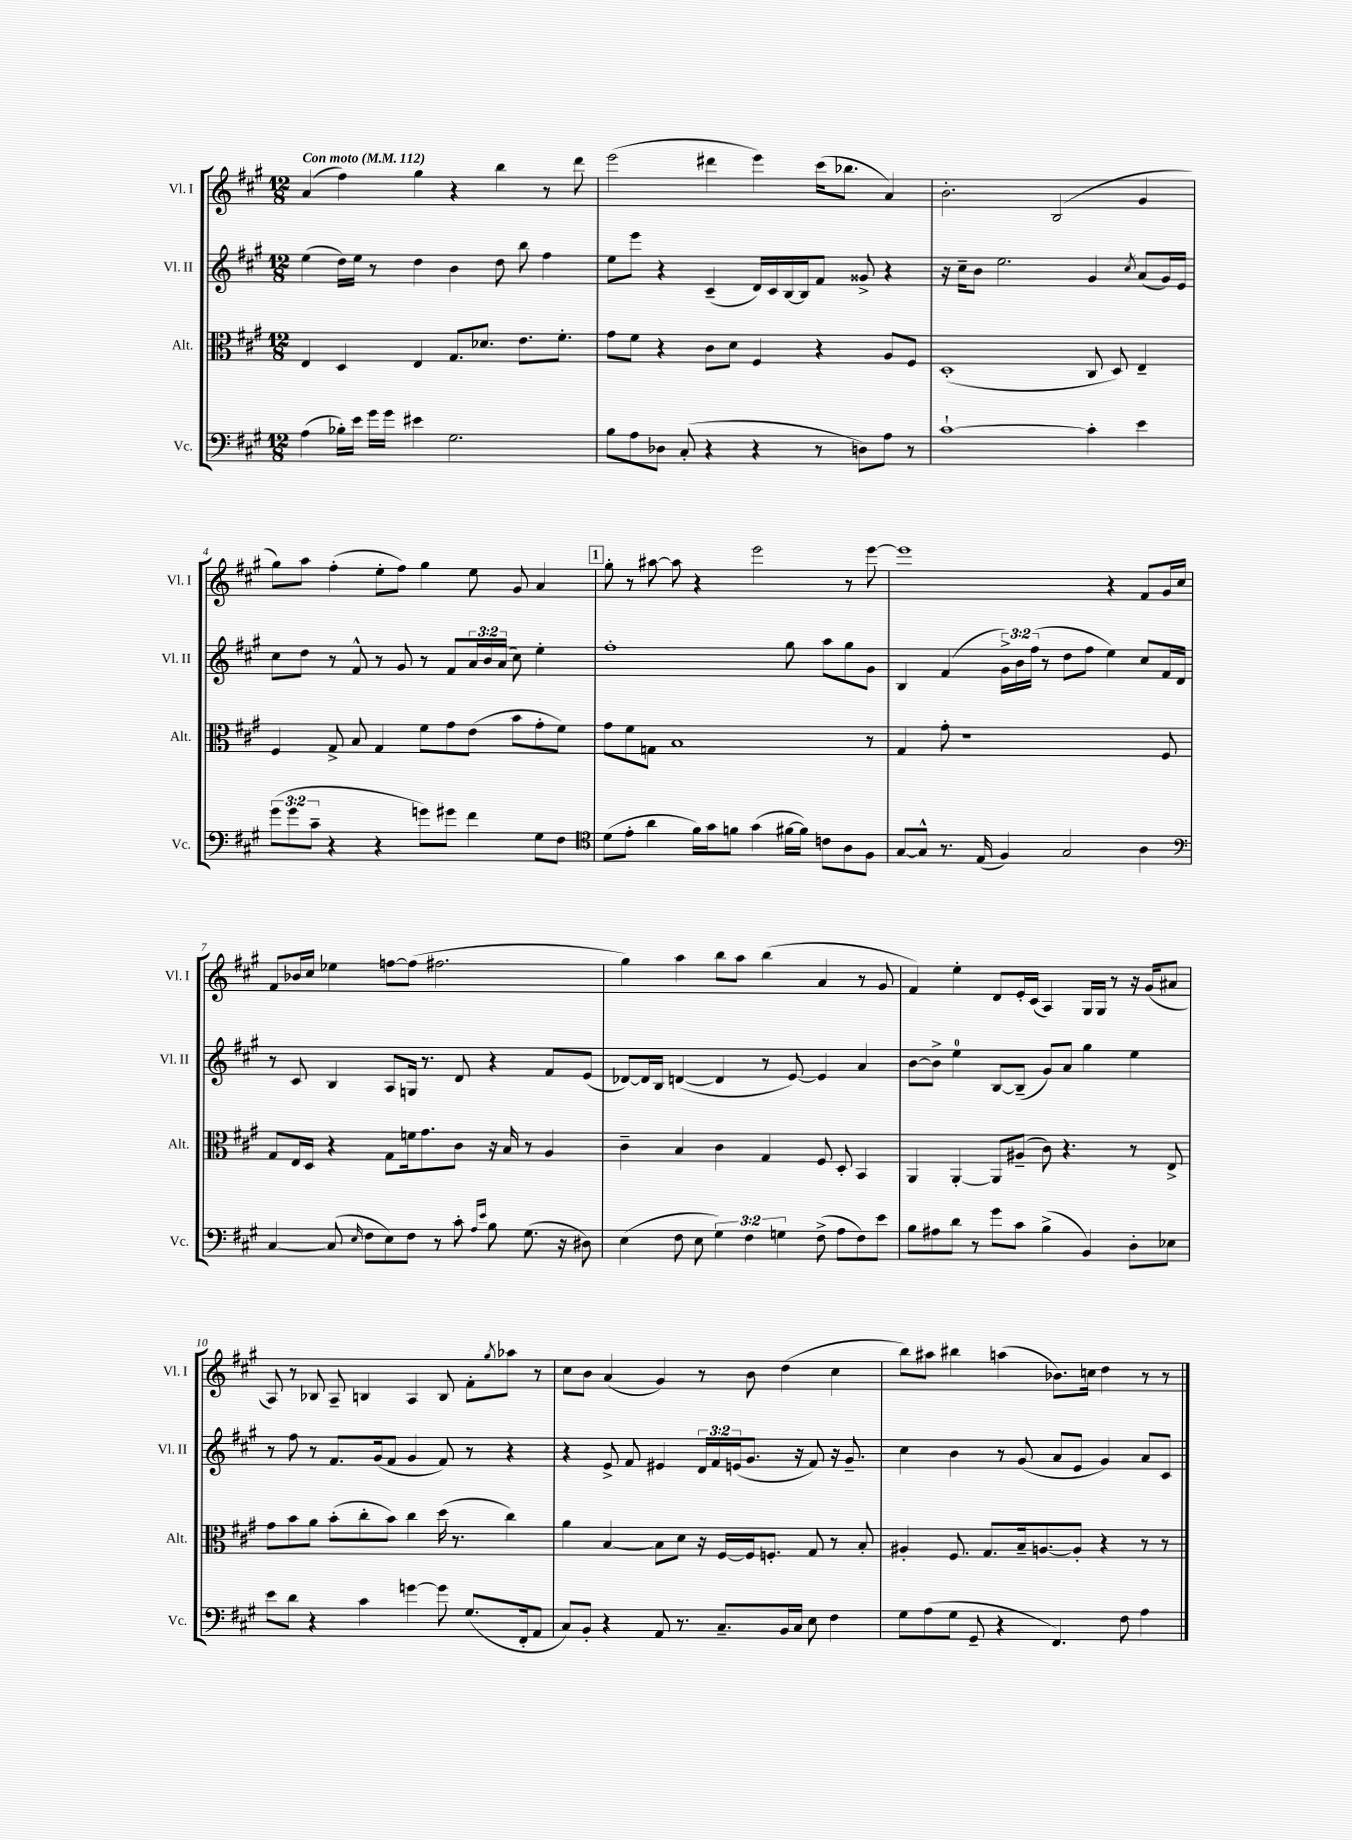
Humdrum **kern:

**kern	**kern	**kern	**kern
*staff4	*staff3	*staff2	*staff1
*clefF4	*clefC3	*clefG2	*clefG2
*k[f#c#g#]	*k[f#c#g#]	*k[f#c#g#]	*k[f#c#g#]
*M12/8	*M12/8	*M12/8	*M12/8
*MM112	*MM112	*MM112	*MM112
(4A	4E	(4ee	(4a
16B-')	4D	16dd)	4ff#)
16e	.	16ee	.
16g#	.	8r	.
16g#	.	.	.
4e#	4E	4dd	4gg#
2.G#	8.G#	4b	4r
.	8.d-	.	.
.	.	8dd	4bb
.	8.e	8bb	.
.	.	4ff#	8r
.	8.f#'	.	.
.	.	.	8ddd
=	=	=	=
8B	8g#	8ee	(2eee
8A	8f#	8eee	.
8D-	4r	4r	.
(8C#'	.	.	.
4r	8c#	(4c#~	4ddd#
.	8d	.	.
4r	4F#	16d)	4eee)
.	.	16c#	.
.	.	[16B	.
.	.	16B]	.
8r	4r	8f#	(16ccc#
.	.	.	8.bb-
8D)	.	8g##^	.
8A	8A	4r	4a)
8r	8F#	.	.
=	=	=	=
[1c#`	(1D'	16r	2.b'
.	.	16cc#~	.
.	.	8b	.
.	.	2.ee	.
.	.	.	(2B
4c#']	8C#	4g#	.
.	8D)	.	.
.	.	8qcc#	.
4e	4E~	(8a	4g#
.	.	16g#)	.
.	.	16e	.
=	=	=	=
(12g#	4F#	8cc#	8gg#)
12g#	.	.	.
.	.	8dd	8aa
12c#~	.	.	.
4r	8G#^	8r	(4ff#'
.	8B	8f#^^	.
4r	4G#	8r	8ee'
.	.	8g#	8ff#)
8g)	8f#	8r	4gg#
8g#	8g#	8f#	.
4f#	(8e	24a	8ee
.	.	24b	.
.	.	(24a	.
.	8b	8cc#)	8g#
8G#	8g#'	4ee'	4a
8F#	8f#)	.	.
=	=	=	=
*clefC4	*	*	*
(8d	8g#	1ff#'	8gg#'
8e'	8f#	.	8r
4a	8G	.	[8aa#
.	1B	.	8aa#]
16f#)	.	.	4r
16g#	.	.	.
8f	.	.	.
(4g#	.	.	2eee
[16f#	.	8gg#	.
16f#])	.	.	.
8c	.	8aa	.
8A	.	8gg#	8r
8F#	8r	8g#	[8eee
=	=	=	=
[8G#	4G#	4B	1eee]
8G#^^]	.	.	.
8.r	8g#'	(4f#	.
.	1r	.	.
(16E	.	.	.
4F#)	.	24g#^)	.
.	.	24b	.
.	.	(24ff#	.
.	.	8r	.
2G#	.	8dd	.
.	.	8ff#	.
.	.	4ee)	4r
4A	.	8cc#	8f#
.	8F#	16f#	16g#
.	.	16d	16cc#
=	=	=	=
*clefF4	*	*	*
[4C#	8G#	8r	8f#
.	16E	8c#	16b-
.	16D	.	16cc#
(8C#]	4r	4B	4ee-
16qqE	.	.	.
8F#	.	.	.
8E)	8G#	8A	[8ff
8F#	16f	16G	(8ff]
.	8.g#	8.r	.
8r	.	.	2.ff#
8c#'	8c#	8d	.
16qqA	.	.	.
16qqe	.	.	.
8B	16r	4r	.
.	16B	.	.
(8.G#	8r	.	.
.	4A	8f#	.
16r	.	.	.
8D#)	.	(8e	.
=	=	=	=
(4E	4c#~	[8d-)	4gg#)
.	.	16d-]	.
.	.	16B	.
8F#	4B	([4d	4aa
8E	.	.	.
6G#)	4c#	4d]	8bb
.	.	.	8aa
6F#	.	.	.
.	4G#	8r	(4bb
6G	.	.	.
.	.	[8e)	.
(8F#^	8F#	4e]	4a
8A	8D'	.	.
8F#)	4BB	4a	8r
8e	.	.	8g#
=	=	=	=
8B	4AA	[8b	4f#)
8A#	.	8b^]	.
8d	[4AA'	4ee	4ee'
8r	.	.	.
8g#	8AA]	[8B	8d
8c#	(8A#~	(8B~]	16e'
.	.	.	(16c#
(4B^	8c#)	8g#)	4A)
.	4.r	8a	.
4BB)	.	4gg#	16G#
.	.	.	16G#
.	.	.	8r
8D'	8r	4ee	16r
.	.	.	(16g#
8E-	8E^	.	8a#
=	=	=	=
8e	8g#	8r	8A)
8d	8b	8ff#	8r
4r	8a	8r	8B-
.	(8b'	8.f#	8A~
4c#	8cc#'	.	4B
.	.	(16g#	.
.	8b)	8f#	.
[4g	4cc#	4g#	4A
8g]	(16dd	8f#)	8B
.	8.r	.	.
(8.G#	.	8r	8f#'
.	.	.	8qgg#
.	4cc#)	4r	8aa-
16FF#'	.	.	.
8AA	.	.	8r
=	=	=	=
8C#)	4a	4r	8cc#
8BB'	.	.	8b
4r	[4B	8e^	(4a
.	.	8f#	.
8AA	8B]	4e#	4g#)
8.r	8d	.	.
.	16r	24d	8r
.	.	24f#	.
8.C#~	[16F#	.	.
.	.	(24e	.
.	16F#]	8.g#	8b
.	8.F'	.	.
16BB	.	.	(4dd
16C#	.	16r	.
8E	8G#	8f#)	.
4F#	8r	16r	4cc#
.	.	8.g#~	.
.	8B'	.	.
=	=	=	=
8G#	4A#'	4cc#	8bb)
(8A	.	.	8aa#
8G#	8.F#	4b	4bb#
8GG#~	.	.	.
.	8.G#	.	.
4r	.	8r	(4aa
.	16B~	(8g#	.
.	[8.A	.	.
4.FF#)	.	8a	8.b-)
.	8A']	8e	.
.	.	.	16cc
.	4r	4g#)	4dd
8F#	.	.	.
4A	8r	8a	8r
.	8r	8c#	8r
==	==	==	==
*-	*-	*-	*-
